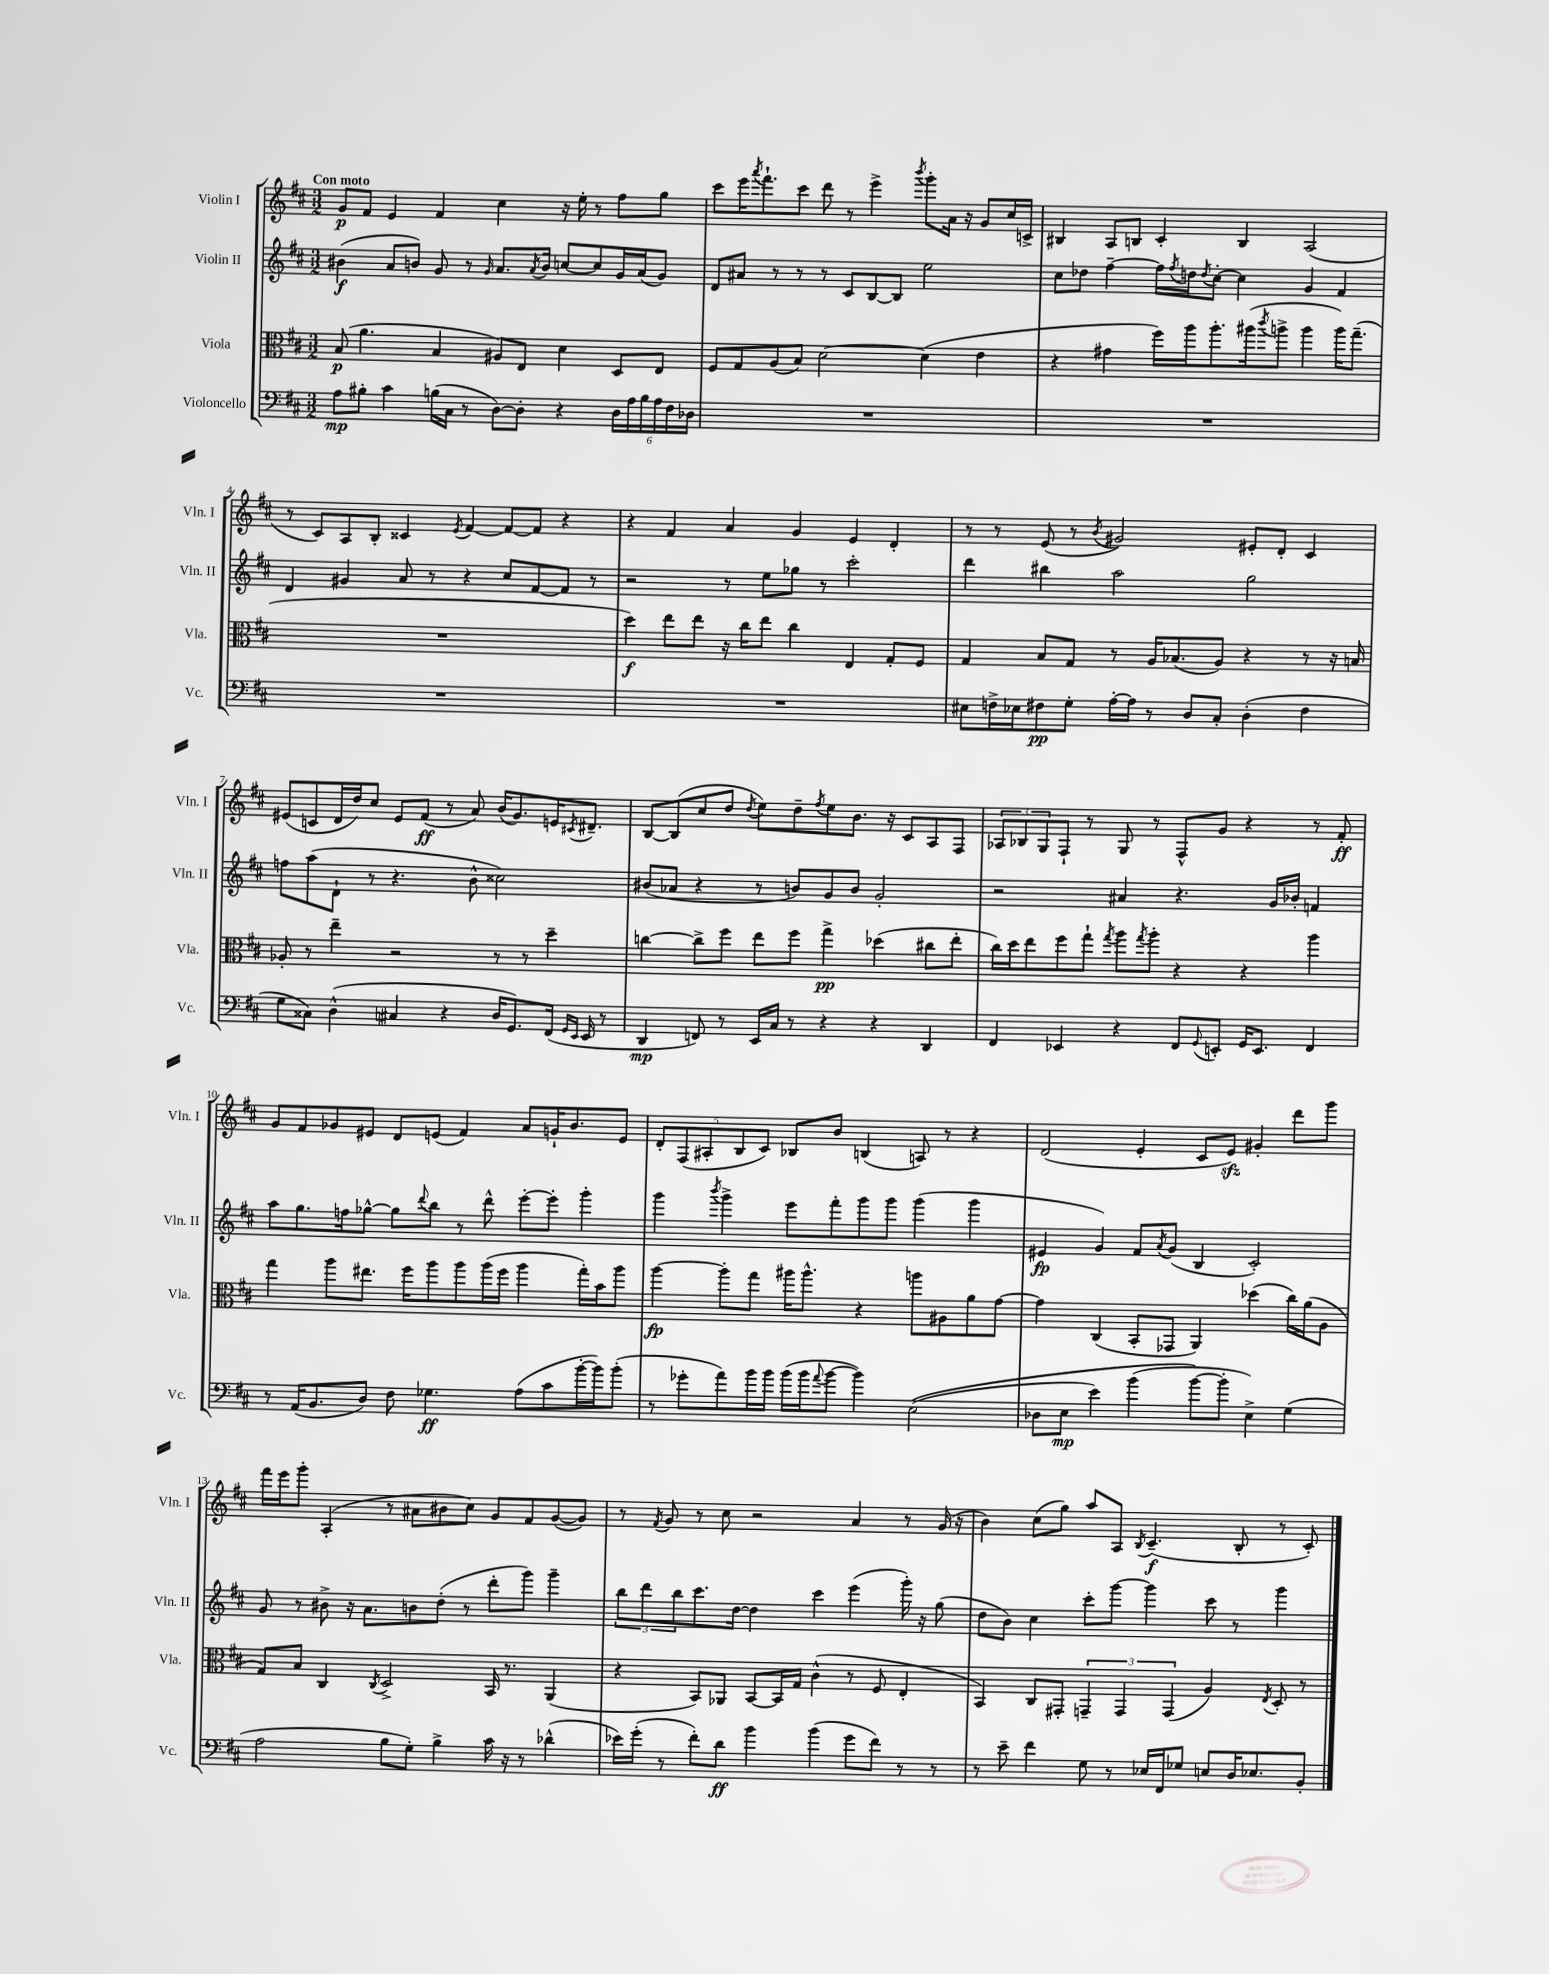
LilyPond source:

<<
\new StaffGroup <<
\new Staff = "s0" \with { instrumentName = "Violin I" shortInstrumentName = "Vln. I" } {
    \clef treble \key d \major \numericTimeSignature \time 3/2 \tempo "Con moto"
    g'8\p fis'8 e'4 fis'4 cis''4 r16 e''16-. r8 fis''8 g''8 |
    cis'''8 e'''16 \acciaccatura { a'''8 } fis'''8.-! cis'''8 d'''8 r8 e'''4-> \acciaccatura { b'''8 } g'''8-. a'16 r16 g'8 cis''16 c'16-> |
    bis4 a8 b8 cis'4-. b4 a2( |
    r8 cis'8) a8 b8-. cisis'4 \acciaccatura { e'8 } fis'4~ fis'8~ fis'8 r4 |
    r4 fis'4 a'4 g'4 e'4 d'4-. |
    r8 r8 e'8( r8 \acciaccatura { b'8 } gis'2) eis'8-. d'8-. cis'4 |
    eis'8( c'8 d'16 d''16) cis''8 eis'8 fis'8\ff( r8 a'8) b'16( g'8.) e'16 \acciaccatura { cis'8 } dis'8.-- |
    b8~ b8( cis''8 d''8 \acciaccatura { d''8 } e''8) d''8-- \acciaccatura { fis''8 } e''8 b'8. r16 cis'8 a8 fis8 |
    \tuplet 3/2 { aes8 bes8 g8 } fis8-! r8 g8 r8 fis8-^ g'8 r4 r8 fis'8-.\ff |
    g'8 fis'8 ges'8 eis'8 d'8 e'8( fis'4) a'8 g'16-! b'8. e'8 |
    \tuplet 5/4 { d'8-. fis8( ais8-. b8 cis'8) } bes8 b'8 b4( a8) r8 r4 |
    d'2( e'4-. cis'8 e'8\sfz) gis'4-. d'''8 g'''8 |
    fis'''16 e'''16 g'''8-. a4-.( r8 ais'8 bis'8 cis''8) g'8 fis'8 g'8~( g'8) |
    r8 \acciaccatura { fis'8 } g'8 r8 cis''8 r2 a'4 r8 g'16( r16 |
    b'4) cis''8( g''8) a''8 a8 \acciaccatura { b8 } cis'4.--\f( b8-. r8 cis'8-.) \bar "|." |
}
\new Staff = "s1" \with { instrumentName = "Violin II" shortInstrumentName = "Vln. II" } {
    \clef treble \key d \major \numericTimeSignature \time 3/2
    bis'4\f( a'8 b'8) g'8 r8 \grace { g'16 } a'8. \acciaccatura { a'8 } b'16 c''8~ c''8 g'16 a'16( g'8) |
    d'8 ais'8 r8 r8 r8 cis'8 b8~ b8 e''2 |
    cis''8 des''8 fis''4~-- fis''16 \acciaccatura { fis''8 } d''16 \acciaccatura { d''8 } cis''8~-. cis''4 g'4 fis'4 |
    d'4 gis'4 a'8 r8 r4 cis''8 fis'8~ fis'8 r8 |
    r2 r8 e''8 ges''8 r8 cis'''2-. |
    d'''4 bis''4 a''2 g''2 |
    f''8 a''8( d'8-! r8 r4. b'8-^ cisis''2) |
    bis'8( aes'8 r4 r8 b'8) g'8 b'8 g'2-. |
    r2 ais'4 r4. g'16 bes'16-. f'4 |
    a''8 g''8. f''16 ges''8~-^ ges''8 \appoggiatura { d'''8 } b''8 r8 d'''8-^ e'''8~-. e'''8-. g'''4-. |
    g'''4 \acciaccatura { b'''8 } g'''4-> e'''8 fis'''8-. g'''8 g'''8 g'''4( g'''4 |
    eis'4\fp g'4) fis'8 \acciaccatura { a'8 } g'8( b4 cis'2-.) |
    g'8 r8 bis'8-> r16 a'8. b'8 d''8-.( r8 d'''8-. g'''8) g'''4-- |
    \tuplet 3/2 { b''8 d'''8 b''8 } cis'''8. d''16~ d''4 cis'''4 e'''4( g'''16-.) r16 g''8( |
    d''8 b'8) cis''4 cis'''8-. g'''8~ g'''4 cis'''8 r8 g'''4 \bar "|." |
}
\new Staff = "s2" \with { instrumentName = "Viola" shortInstrumentName = "Vla." } {
    \clef alto \key d \major \numericTimeSignature \time 3/2
    b8\p( a'4. b4 ais8) e8 d'4 d8 e8 |
    fis8 g8 a8( b8) d'2~ d'4( e'4 |
    r4 gis'4 fis''16) a''16 a''8.-. ais''16( \acciaccatura { cis'''8 } a''8-> a''4 a''16) g''8.--( |
    R1. |
    d''4\f) e''8 e''8 r16 cis''16 e''8 cis''4 e4 g8-. fis8 |
    g4 b8 g8 r8 a16 bes8.( a8) r4 r8 r16 b16 |
    aes8-. r8 e''4-- r2 r8 r8 d''4-- |
    c''4~ c''8-> fis''8 e''8 fis''8 g''4->\pp des''4( cis''8 e''8-. |
    cis''16) d''16 e''8 fis''8 g''8-! \acciaccatura { g''8 } a''8 \acciaccatura { g''8 } a''8-. r4 r4 a''4 |
    g''4 a''8 eis''8. fis''16 a''8 a''8 a''16( fis''16 a''4 g''16-.) b'16 a''8 |
    a''4~\fp a''8-. g''8 ais''16 ais''8.-^ r4 a''8 ais8 a'8 g'8~ |
    g'4 cis4( b,8-. ges,8 a,4) des''4( cis''16) a'16( a8 |
    g8) b8 cis4 \acciaccatura { cis8 } d2-> b,16 r8. a,4( |
    r4 b,8) aes,8 b,8~ b,16 g16 cis'4-^( r8 fis8 e4-. |
    b,4) cis8 gis,8-. \tuplet 3/2 { g,4-- g,4 g,4( } a4) \acciaccatura { e8 } d8-. r8 \bar "|." |
}
\new Staff = "s3" \with { instrumentName = "Violoncello" shortInstrumentName = "Vc." } {
    \clef bass \key d \major \numericTimeSignature \time 3/2
    a8\mp bis8-. cis'4 b16( cis16 r8 d8~) d8-. r4 \tuplet 6/4 { d16 a16 b16 a16 fis16 des16 } |
    R1. |
    R1. |
    R1. |
    R1. |
    eis8 f16-> ees16 fis8\pp g8-. a16~-. a16 r8 d8 cis8-. d4-.( fis4 |
    g8 cisis8) d4-^( cis4 r4 d16 g,8.) fis,16( \grace { g,16 e,16 } e,16 r8 |
    d,4\mp f,8) r8 e,16 cis16 r8 r4 r4 d,4 |
    fis,4 ees,4 r4 fis,8 \appoggiatura { g,8 } e,8-. g,16 e,8. fis,4 |
    r8 a,16( b,8. d8) fis8 ges4.\ff a8( cis'8 b'16~-. b'16) b'8-.( |
    r8 ges'8-. a'8) b'16 b'16 b'16( b'16 \appoggiatura { a'8 } b'8~ b'4) e2(\( |
    des8 e8\mp e'4) b'4( b'8~\) b'8-. e4->) g4( |
    a2 b8 g8-.) b4-> cis'16 r16 r8 des'4-^( |
    ees'16) g'16-.( r8 fis'8-.) d'8\ff b'4 b'4( g'8 fis'8) r8 r8 |
    r8 e'8-- fis'4 g8 r8 ees16 fis,16 ges8 e8 d16 ees8. b,8-. \bar "|." |
}
>>
>>
